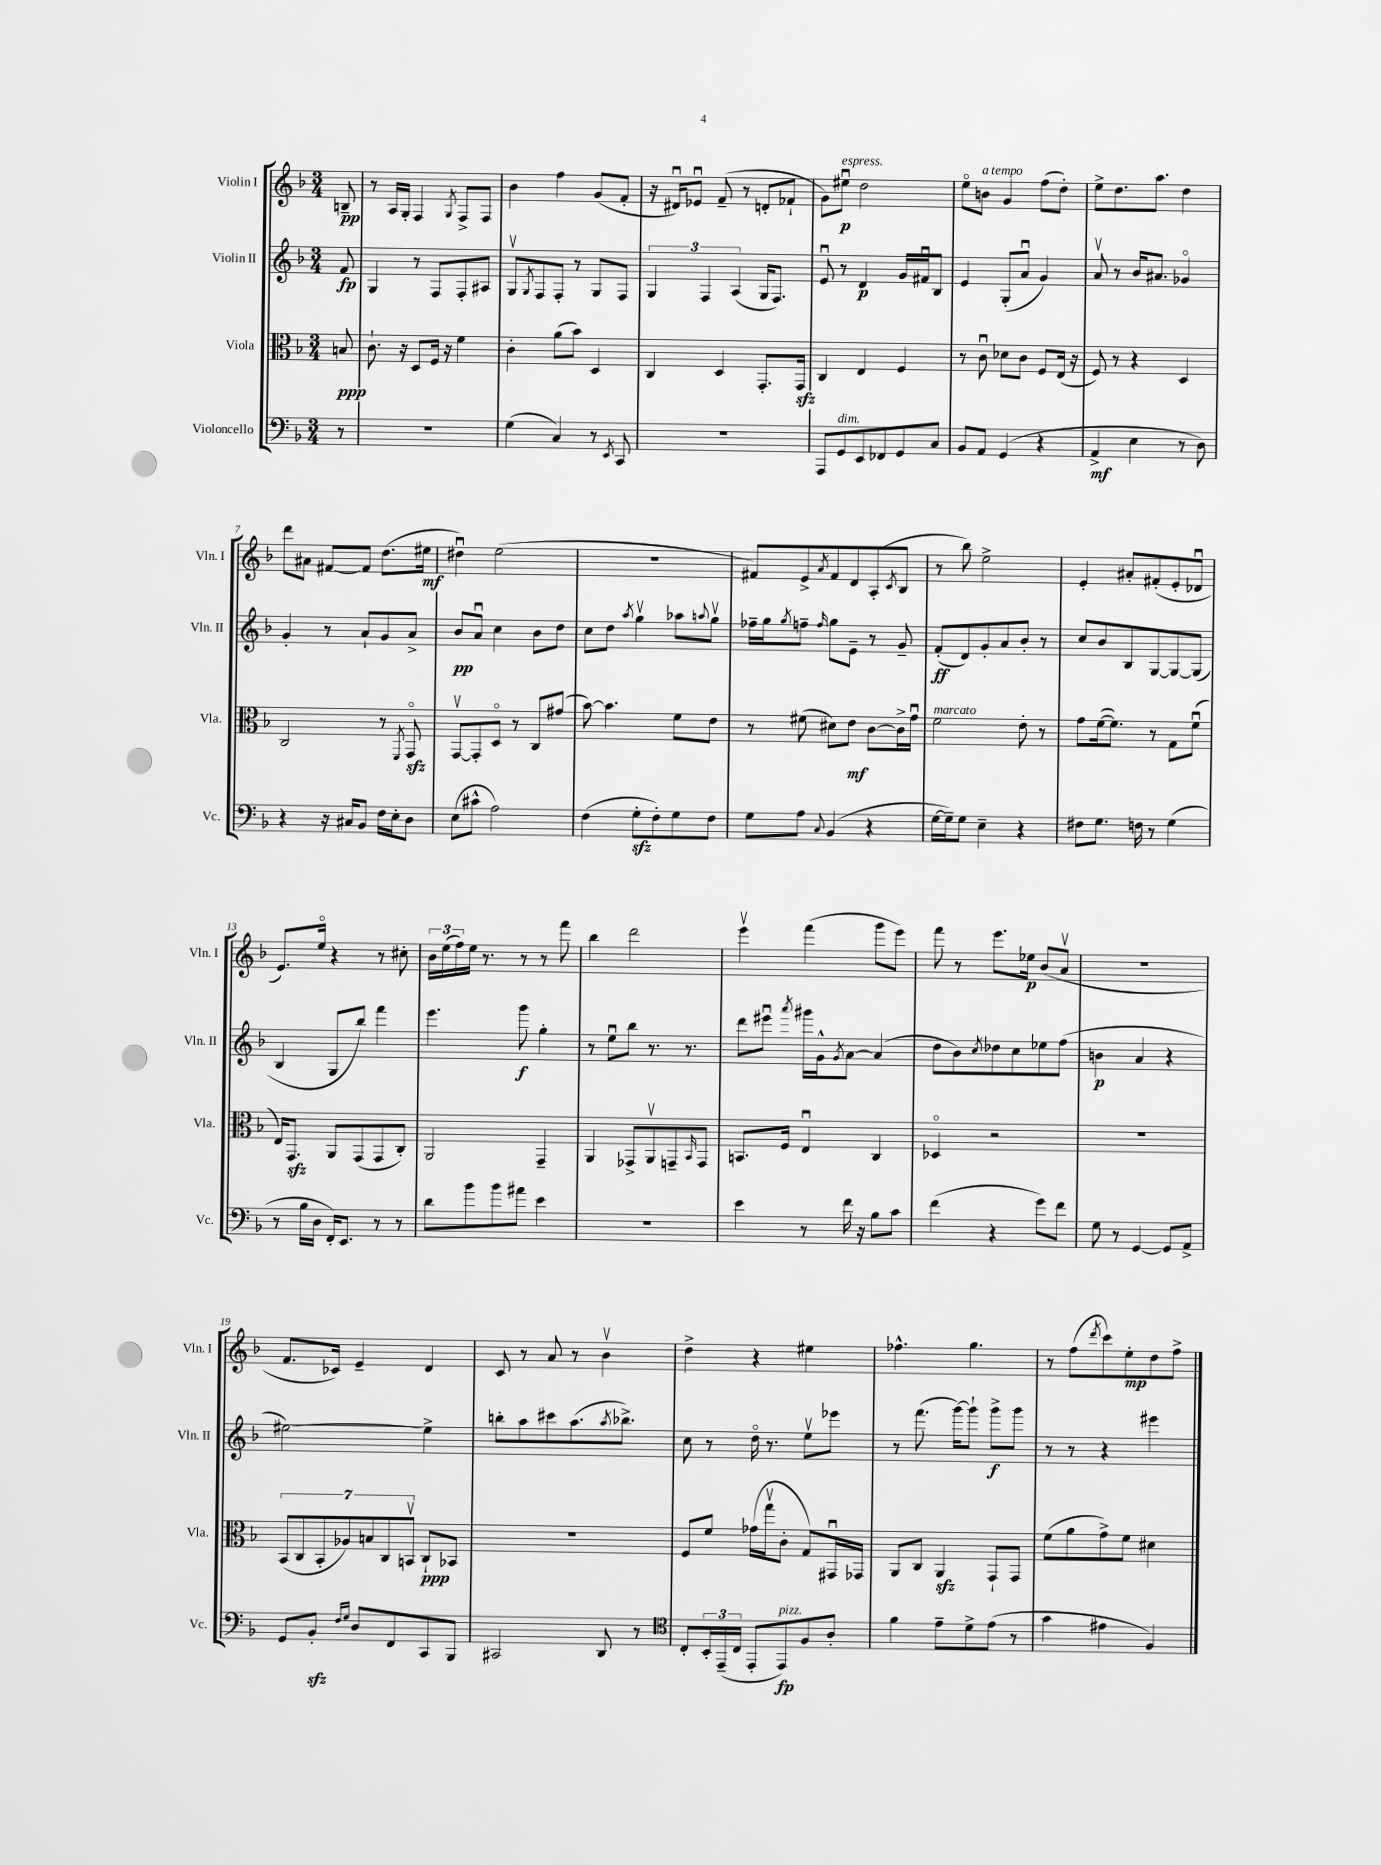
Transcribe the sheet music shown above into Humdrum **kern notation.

**kern	**kern	**kern	**kern
*staff4	*staff3	*staff2	*staff1
*clefF4	*clefC3	*clefG2	*clefG2
*k[b-]	*k[b-]	*k[b-]	*k[b-]
*M3/4	*M3/4	*M3/4	*M3/4
8r	8B	8f	8B~
=	=	=	=
2.r	8.c`	4G	8r
.	.	.	16A
.	16r	.	16G'
.	8D	8r	4F
.	16F	8F	.
.	16r	.	.
.	.	.	8qG
.	4f	8F'	8F^
.	.	8A#	8F
=	=	=	=
(4G	4c'	8Gv	4b-
.	.	8qG	.
.	.	8F	.
4C)	(8a	8F'	4ff
.	8b-)	8r	.
8r	4D	8G	(8g
8qEE	.	.	.
8CC	.	8F	8f'
=	=	=	=
2.r	4C	6G	16r
.	.	.	16d#u)
.	.	.	8e-u
.	.	6F	.
.	4D	.	(8f~
.	.	(6A	.
.	.	.	8r
.	8.GG'	16G	8d'
.	.	8.F)	.
.	.	.	8f-`
.	16GG	.	.
=	=	=	=
8AAA	4C	8eu	8g)
8GG	.	8r	8ee#u
8EE	4E	4d	2dd
8FF-	.	.	.
8GG	4F	16g	.
.	.	16f#u	.
8C	.	8B-	.
=	=	=	=
8BB-	8r	4e	8eeo
8AA	8cu	.	8b
(4GG	8d-	(8G'	4g
.	8c	8au	.
4r	8F	4g)	(8ff
.	(16E	.	8dd')
.	16r	.	.
=	=	=	=
4AA^	8F)	8av	8ee^
.	8r	8r	8.dd
4E	4r	16b-	.
.	.	8.a#	8.aa
8r	4D	4g-o	4dd
8D)	.	.	.
=	=	=	=
4r	2C	4g'	8ddd
.	.	.	8a#
16r	.	8r	[8f#
16C#	.	.	.
8BB-	.	8a`	8f#]
16F	8r	8g	(8.dd
16E'	.	.	.
.	8qFF	.	.
8D	8GGo	8a^	.
.	.	.	16ee#
=	=	=	=
(8E	[8GGv	8b-	4dd#u)
8c#^^	8GG']	8au	.
2A)	8Do	4cc	(2ee
.	8r	.	.
.	8C	8b-	.
.	(8g#	8dd	.
=	=	=	=
(4F	[8b-)	8cc	2.r
.	4.b-]	8dd	.
.	.	8qaa	.
8G'	.	4ggv	.
8F')	.	.	.
8G	8f	8aa-	.
.	.	8qqaa	.
8F	8e	8ggv	.
=	=	=	=
8G	8r	16ff-~	8f#)
.	.	16gg	.
.	.	8qgg	.
8A	(8f#	8ff~	8e^
8qqC	.	16qqff	8qa
(4BB-	8d#)	8gg	8f#
.	8e	8e~	8d
4r	[8c	8r	(8A'
.	.	.	8qc
.	16c^]	8g~	8B-
.	16gu	.	.
=	=	=	=
[16G	2f	(8f'	8r
16G~])	.	.	.
8G	.	8d)	8bb-)
4E~	.	8g'	2ee^
.	.	8a	.
4r	8e'	8b-'	.
.	8r	8r	.
=	=	=	=
8F#	8g	8cc	4e'
8.G	([16f	8b-	.
.	8.f])	.	.
.	.	8B-	8a#'
16F	.	.	.
8r	8r	[8G	(8f#'
(4G	8G	8G_	8e'
.	(8fu	(8G]	8d-u
=	=	=	=
8r	16E)	4B-	8.e)
.	8.GG	.	.
16B-	.	.	.
16D	.	.	16eeo
16FF')	8AA	8G	4r
8.EE	.	.	.
.	(8GG	8bb-)	.
8r	8GG	4fff	8r
8r	8C')	.	8cc#'
=	=	=	=
8d	2AA	4.eee	24b-
.	.	.	(24ee
.	.	.	24ff)
8b-	.	.	16ee
.	.	.	8.r
8b-	.	.	.
8a#	.	8ggg	8r
4e	4GG~	4gg'	8r
.	.	.	8fff
=	=	=	=
2.r	4AA	8r	4bb-
.	.	8eeu	.
.	8GG-^	8bb-	2ddd
.	8AAv	8.r	.
.	8GG~	.	.
.	.	8.r	.
.	16qqBB-	.	.
.	8GG	.	.
=	=	=	=
4e	8.BB	8ddd	4eeev
.	.	8eee#u	.
.	16F	.	.
.	.	8qaaa	.
8r	4Eu	16ggg#	(4fff
.	.	16g^^	.
.	.	8qg	.
16f	.	[8a	.
16r	.	.	.
8B-	4C	(4a]	8ggg
8c	.	.	8eee)
=	=	=	=
(4f	4D-o	8dd	8fff
.	.	8b-)	8r
.	.	8qcc	.
4r	2r	8dd-	8.eee
.	.	8cc	.
.	.	.	16ee-
8g)	.	8ee-	(8b-
8f	.	(8ff	8av
=	=	=	=
8G	2.r	4b	2.r
8r	.	.	.
[4GG	.	4a	.
8GG]	.	4r	.
8AA^	.	.	.
=	=	=	=
8GG	(14BB-	[2ee#)	8.f
.	14C	.	.
8BB-'	.	.	.
.	14BB-'	.	.
.	.	.	16c-)
.	14A-)	.	.
16qqF	.	.	.
16qqG	.	.	.
8D	.	.	4e~
.	14B	.	.
.	14C	.	.
8FF	.	.	.
.	14BBv	.	.
8CC	8C`	4ee#^]	4d
8BBB-	8BB-	.	.
=	=	=	=
2CC#	2.r	8bb'	8c
.	.	8aa	8r
.	.	8ccc#	8a
.	.	(8.aa	8r
8DD	.	.	4b-v
.	.	8qaa	.
.	.	8.bb-^)	.
8r	.	.	.
=	=	=	=
*clefC4	*	*	*
8C'	8F	8cc	4dd^
24BB-'	8f	8r	.
(24EE~	.	.	.
24C	.	.	.
8EE'	(16g-	16ddo	4r
.	16ggv	8.r	.
8EE)	8c'	.	.
8F	8G)	8eev	4ee#
8A'	16GG#u	8eee-	.
.	16GG-	.	.
=	=	=	=
4f	8AA	8r	4.ff-^^
.	8C	(8.fff	.
8e~	4AA	.	.
.	.	[16ggg)	.
8d^	.	8ggg`]	4.gg
(8e	8GG`	8ggg^	.
8r	8GG	8ggg	.
=	=	=	=
4g	(8f	8r	8r
.	8a	8r	(8ff
.	.	.	8qddd
4e#	8g^)	4r	8ccc)
.	8f	.	8ee'
4F)	4d#	4eee#	8dd
.	.	.	8ff^
==	==	==	==
*-	*-	*-	*-
